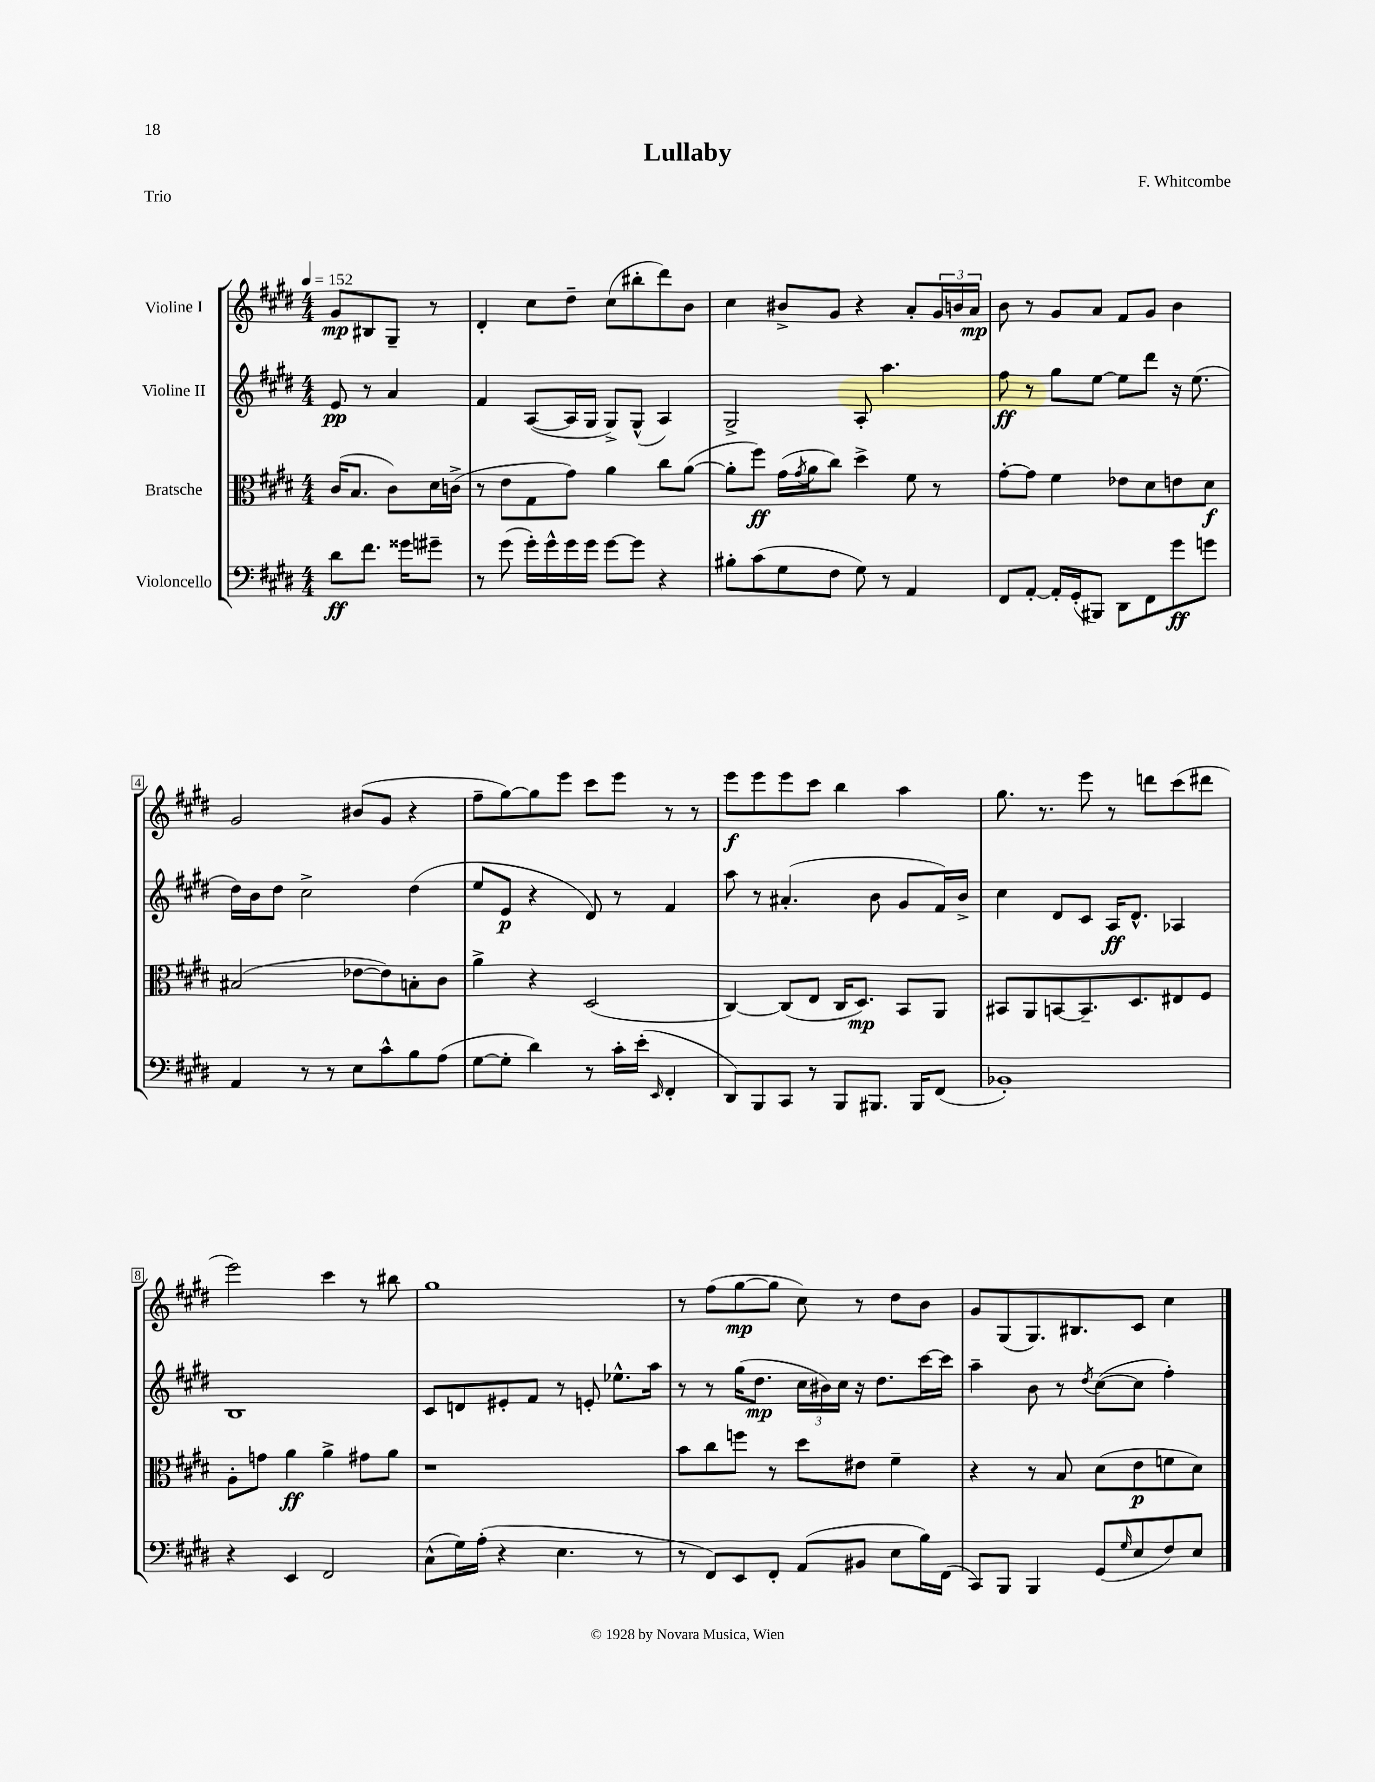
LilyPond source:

\header { title = "Lullaby" composer = "F. Whitcombe" piece = "Trio" }
<<
\new StaffGroup <<
\new Staff = "s0" \with { instrumentName = "Violine I" } {
    \clef treble \key e \major \numericTimeSignature \time 4/4 \partial 2 \tempo 4 = 152
    gis'8\mp bis8 gis8-- r8 |
    dis'4-. cis''8 dis''8-- cis''8( bis''8-. dis'''8) b'8 |
    cis''4 bis'8-> gis'8 r4 a'8-. \tuplet 3/2 { gis'16 b'16 a'16\mp } |
    b'8 r8 gis'8 a'8 fis'8 gis'8 b'4 |
    gis'2 bis'8( gis'8 r4 |
    fis''8-- gis''8~) gis''8 e'''8 cis'''8 e'''8 r8 r8 |
    e'''8\f e'''8 e'''8 cis'''8 b''4 a''4 |
    gis''8. r8. e'''8 r8 d'''8 cis'''8( dis'''8 |
    e'''2) cis'''4 r8 bis''8 |
    gis''1 |
    r8 fis''8( gis''8~\mp gis''8 cis''8) r8 dis''8 b'8 |
    gis'8 gis8( gis8.) bis8. cis'8 cis''4 \bar "|." |
}
\new Staff = "s1" \with { instrumentName = "Violine II" } {
    \clef treble \key e \major \numericTimeSignature \time 4/4 \partial 2
    e'8\pp r8 a'4 |
    fis'4 a8~( a16 gis16 gis8->) gis8-^( a4) |
    gis2-> a8-. a''4. |
    fis''8\ff r8 gis''8 e''8~ e''8 dis'''8 r16 e''8.( |
    dis''16) b'16 dis''8 cis''2-> dis''4( |
    e''8 e'8\p r4 dis'8) r8 fis'4 |
    a''8 r8 ais'4.-.( b'8 gis'8 fis'16) b'16-> |
    cis''4 dis'8 cis'8 a16\ff dis'8.-^ aes4 |
    b1 |
    cis'8 d'8 eis'8-. fis'8 r8 e'8-. ees''8.-^ a''16 |
    r8 r8 gis''16( dis''8.\mp \tuplet 3/2 { cis''16 bis'16) cis''16 } r16 dis''8. cis'''16~ cis'''16 |
    a''4-- b'8 r8 \acciaccatura { dis''8 } cis''8~( cis''8 fis''4-.) \bar "|." |
}
\new Staff = "s2" \with { instrumentName = "Bratsche" } {
    \clef alto \key e \major \numericTimeSignature \time 4/4 \partial 2
    cis'16( b8. cis'8) dis'16 c'16->( |
    r8 e'8 gis8 gis'8) a'4 cis''8 a'8~( |
    a'8-. fis''8\ff) gis'16( \acciaccatura { gis'8 } a'16 cis''8) dis''4-> fis'8 r8 |
    gis'8~-. gis'8 fis'4 ees'8 dis'8 e'8 dis'8\f |
    bis2( ees'8~ ees'8) b8-. cis'8 |
    a'4-> r4 dis2( |
    cis4~) cis8( e8 cis16 dis8.\mp) b,8 a,8 |
    bis,8 a,8 b,8~ b,8.-- dis8. eis8 fis8 |
    a8-. g'8 a'4\ff a'4-> gis'8 a'8 |
    r1 |
    b'8 cis''8 f''8 r8 dis''8 eis'8 fis'4-- |
    r4 r8 b8 dis'8( e'8\p f'8 dis'8) \bar "|." |
}
\new Staff = "s3" \with { instrumentName = "Violoncello" } {
    \clef bass \key e \major \numericTimeSignature \time 4/4 \partial 2
    dis'8\ff fis'8. gisis'16 gis'8-- |
    r8 gis'8( gis'16-.) gis'16-^ gis'16 gis'16 gis'8~ gis'8 r4 |
    bis8-. cis'8( gis8 fis8 gis8) r8 a,4 |
    fis,8 a,8~-. a,16-. gis,16-.( bis,,8) dis,8 fis,8 gis'8\ff g'8 |
    a,4 r8 r8 e8 cis'8-^ b8 a8( |
    gis8~ gis8-. dis'4) r8 cis'16-. e'16-.( \grace { e,16 } fis,4-. |
    dis,8) b,,8 cis,8 r8 b,,8 bis,,8. bis,,16 fis,8( |
    bes,1-.) |
    r4 e,4 fis,2 |
    cis8-^( gis16) a16-.( r4 e4. r8 |
    r8 fis,8) e,8 fis,8-. a,8( bis,8 e8 b16) fis,16( |
    cis,8) b,,8 b,,4 gis,8( \grace { gis16 } e8 fis8) e8 \bar "|." |
}
>>
>>
\layout { \context { \Score \override BarNumber.stencil = #(make-stencil-boxer 0.1 0.3 ly:text-interface::print) } }
